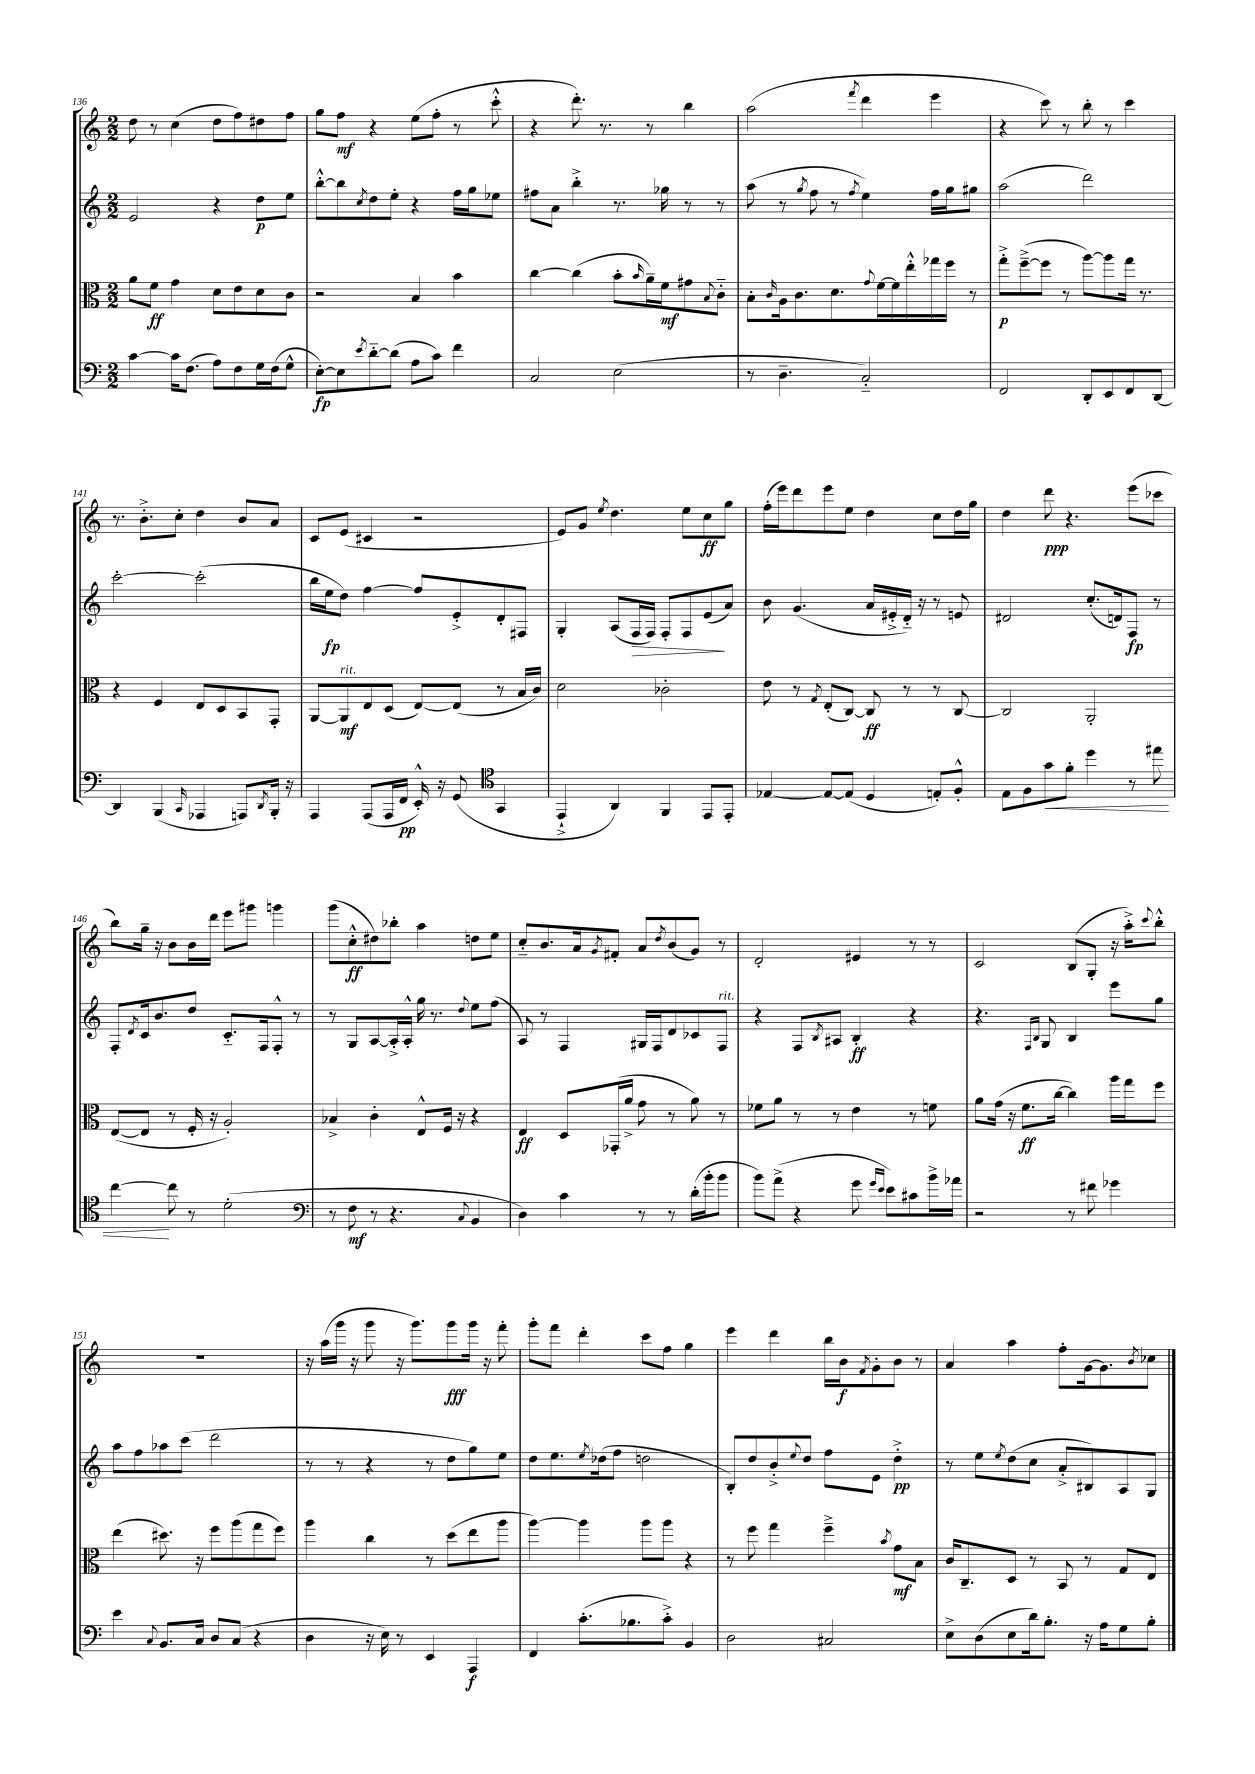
<<
\new StaffGroup <<
\new Staff = "s0" {
    \clef treble \key c \major \numericTimeSignature \time 2/2
    d''8 r8 c''4( d''8 f''8) dis''8 f''8 |
    g''8 f''8\mf r4 e''8( f''8-. r8 c'''8-.-^ |
    r4 d'''8.-.) r8. r8 b''4 |
    a''2( \acciaccatura { f'''8 } d'''4 e'''4 |
    r4 c'''8) r8 b''8-. r8 c'''4 |
    r8. b'8.-.-> c''8-. d''4 b'8 a'8 |
    c'8 e'8( cis'4 r2 |
    e'8) g'8 \acciaccatura { e''8 } d''4. e''8 c''8\ff g''8 |
    f''16-.( e'''16) d'''8 e'''8 e''8 d''4 c''8 d''16 g''16 |
    d''4 d'''8\ppp r4. e'''8( ces'''8 |
    b''8) g''16-- r16 b'8 b'16 d'''16 e'''8 gis'''8 g'''4 |
    g'''8( c''8-.-^\ff dis''8) bes''8-. a''4 d''8 e''8 |
    c''8-_ b'8. a'16 \acciaccatura { g'8 } fis'8-. a'8 \acciaccatura { d''8 } b'8( g'8) r8 |
    d'2-. eis'4 r8 r8 |
    c'2 b8( g8-. r16 a''16-.->) \appoggiatura { c'''8 } b''8-.-^ |
    R1 |
    r16 a''16( g'''16 r16 g'''8 r16 g'''8.) g'''8\fff g'''16 r16 f'''8-. |
    g'''8-. f'''8 d'''4-. c'''8 f''8 g''4 |
    e'''4 d'''4 b''16 b'16\f \acciaccatura { f'8 } g'8-. b'8 r8 |
    a'4 a''4 f''8-. g'16~ g'8. \acciaccatura { b'8 } ces''8 \bar "|." |
}
\new Staff = "s1" {
    \clef treble \key c \major \numericTimeSignature \time 2/2
    e'2 r4 d''8\p e''8 |
    b''8~-.-^ b''8 \acciaccatura { c''8 } d''8 e''8-. r4 f''16 g''16 ees''8 |
    fis''8 a'8 b''4-.-> r8. ges''16 r8 r8 |
    a''8( r8 \acciaccatura { g''8 } f''8 r8 \acciaccatura { f''8 } e''4) f''16 g''16 gis''8 |
    a''2( d'''2) |
    c'''2~-. c'''2-.( |
    b''16 e''16\fp d''8) f''4~ f''8 e'8-.-> d'8-. fis8 |
    g4-. a8( f16\> f16) f8-. f8 e'8\!( a'8) |
    b'8 g'4.( a'16 eis'16-.-> d'16-_) r16 r8 e'8 |
    dis'2 c''8.-.( d'16) f8\fp r8 |
    f8-. \acciaccatura { d'8 } c'16 b'8. d''8 c'8.-_ f16 f8-.-^ r8 |
    r8 g8 a8~ a16-.-> a16-.-^ g''16 r8. \appoggiatura { d''8 } e''8 f''8( |
    a8) r8 f4 gis16 f16 d'8 ces'8 f8^\markup { \italic "rit." } |
    r4 f8 \acciaccatura { b8 } ais8 b4-.\ff r4 |
    r4. \grace { f16 b16 } g8 b4 e'''8 g''8 |
    a''8 f''8 aes''8 c'''8( d'''2 |
    r8 r8 r4 r8 d''8 g''8) e''8 |
    d''8 e''8. \acciaccatura { e''8 } des''16( f''8 d''2 |
    b8-.) d''8 b'8-.-> \appoggiatura { e''8 } d''8 f''8 e'8 d''4-.->\pp |
    r8 e''8 \acciaccatura { e''8 } d''8( c''8 a'8-.-> bis8) a8 g8 \bar "|." |
}
\new Staff = "s2" {
    \clef alto \key c \major \numericTimeSignature \time 2/2
    a'8 f'8\ff g'4 d'8 e'8 d'8 c'8 |
    r2 b4 b'4 |
    c''4~ c''4( b'8-. \grace { b'16 } a'16--) f'16\mf gis'8 \appoggiatura { b8 } c'8-_ |
    b8-. \grace { c'16 } a16 c'8. d'8. \appoggiatura { g'8 } f'16~ f'16 e''16-.-^ ges''16 f''16 r8 |
    g''8-.->\p f''8~--->( f''8 r8 a''8~) a''8 g''16 r8. |
    r4 f4 e8 d8 b,8 g,8-. |
    a,8~ a,8\mf^\markup { \italic "rit." } e8 d8( e8~) e8( r8 b16 c'16) |
    d'2 ces'2-. |
    e'8 r8 \acciaccatura { g8 } e8-.( c8~) c8\ff r8 r8 c8~ |
    c2 a,2-. |
    e8~( e8 r8 f16-. r16 a2-.) |
    bes4-> c'4-. e8-^ f16 r16 r4 |
    e4\ff d8 ges,16-.( a'16-> g'8 r8 a'8) r8 |
    fes'8 a'8 r8 r8 e'4 r8 f'8 |
    a'8 g'16( r16 f'8.\ff c''16~ c''4) a''16 g''16 f''8 |
    e''4( dis''8.) r16 f''8 a''8( g''8 f''8) |
    a''4 c''4 r8 d''8( e''8 a''8 |
    a''4~) a''4 a''8 a''8 r4 |
    r8 f''8 g''4 f''4---> \acciaccatura { b'8 } g'8\mf b8 |
    c'16 c8.-- d8 r8 b,8 r8 g8 e8 \bar "|." |
}
\new Staff = "s3" {
    \clef bass \key c \major \numericTimeSignature \time 2/2
    c'4~ c'16 f8.( a8) f8 g16 f16( g8-^ |
    e8~-.\fp) e8 \acciaccatura { e'8 } d'8~-_ d'8( a8 c'8) f'4 |
    c2 e2( |
    r8 d4.-- c2-_) |
    f,2 d,8-. e,8 f,8 d,8~ |
    d,4 b,,4( \grace { c,16 } aes,,4 a,,8) \acciaccatura { d,8 } b,,16-. r16 |
    a,,4 a,,8( a,,16 f,16\pp e,16-.-^) r16 g,8( \clef tenor g,4 |
    e,4-!-> a,4) f,4 e,8 e,8-. |
    ees4~ ees8~ ees8( d4 e8-.) f8-.-^ |
    e8 f8 g'8\< f'8-. d''4 r8 eis''8 |
    c''4~\! c''8 r8 d'2-.( |
    \clef bass r8 f8\mf r8 r4. \appoggiatura { c8 } b,4 |
    d4) c'4 r8 r8 d'16-.( b'16-. b'8 |
    b'8) a'8->( r4 g'8 \grace { g'16 e'16 } e'8) cis'8 b'16-> aes'16 |
    r2 r8 fis'8 ges'4 |
    e'4 \appoggiatura { c8 } b,8. c16 d8 c8( r4 |
    d4 r16 e16) r8 e,4 a,,4\f |
    f,4 c'8.-.( bes8. c'8-.->) b,4 |
    d2 cis2 |
    e8-> d8( e8 d'16) b8.-. r16 a16 g8 b8-. \bar "|." |
}
>>
>>
\layout { \context { \Score currentBarNumber = #136 } }
